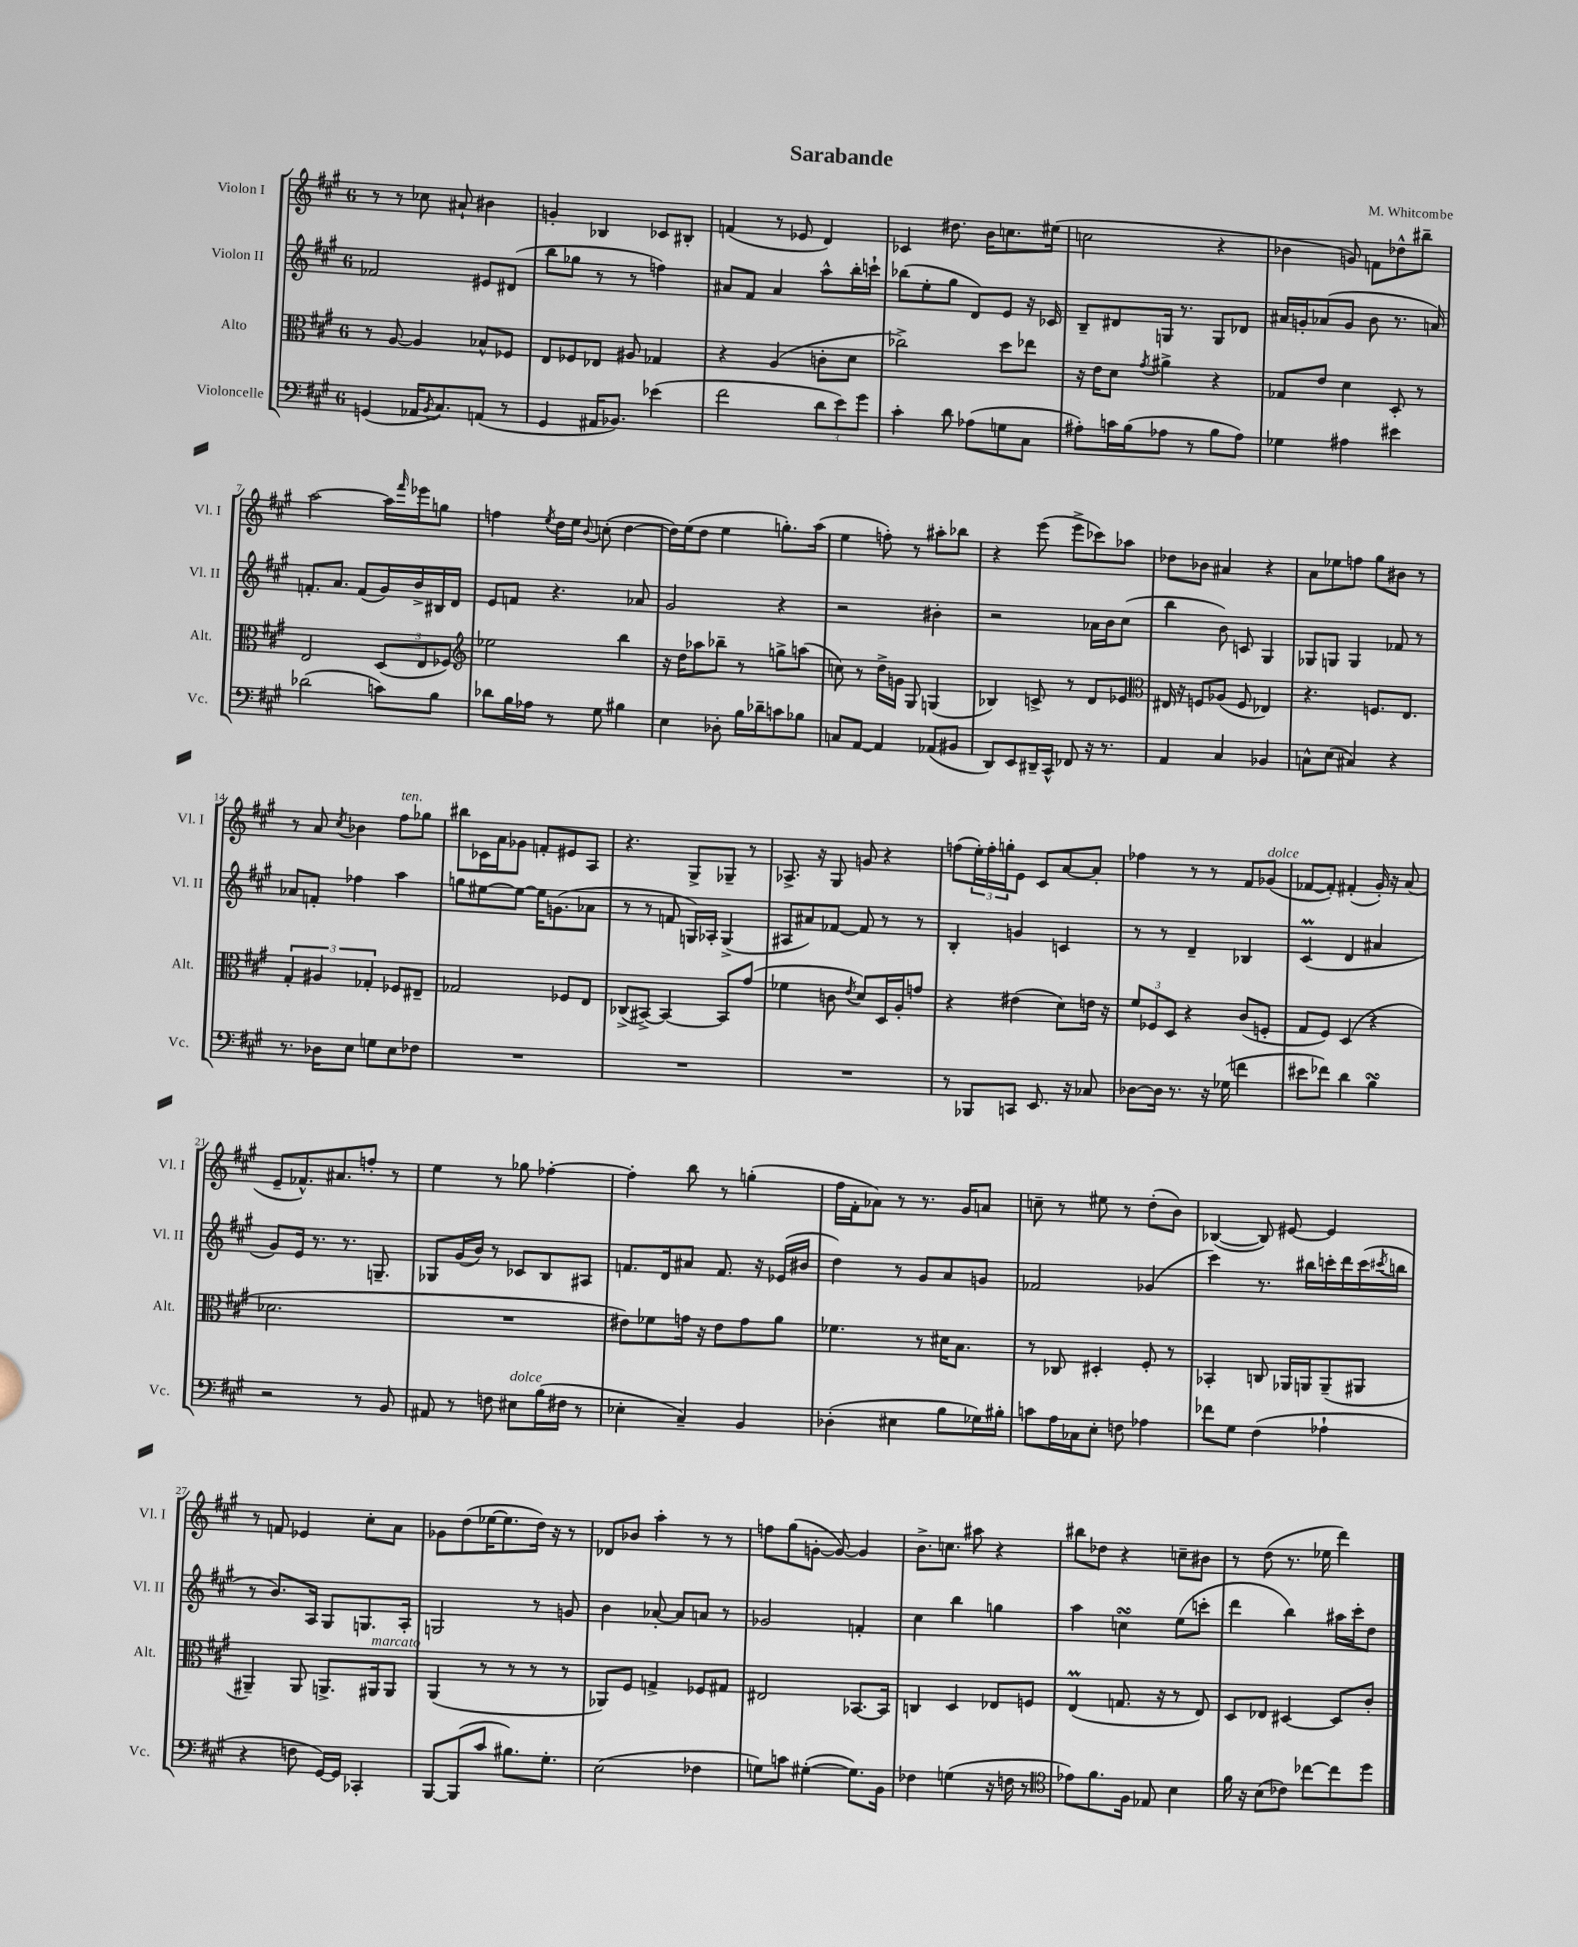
\header { title = "Sarabande" composer = "M. Whitcombe" }
<<
\new StaffGroup <<
\new Staff = "s0" \with { instrumentName = "Violon I" shortInstrumentName = "Vl. I" } {
    \clef treble \key a \major \once \override Staff.TimeSignature.style = #'single-digit \time 6/8
    r8 r8 ces''8 ais'8-! bis'4 |
    g'4-. bes4 ces'8 bis8-. |
    f'4( r8 ees'8 d'4) |
    ces'4 dis''8. b'16 c''8. eis''16( |
    c''2 r4 |
    bes'4 g'8) f'8 des''8-^ bis''8-- |
    a''2~ a''16 \grace { fis'''16 } ees'''16 g''8 |
    f''4 \acciaccatura { e''8 } d''16 e''16 \appoggiatura { b'8 } c''8-.( d''4~ |
    d''16) e''16( d''8 e''4 g''8.-.) a''16( |
    e''4 f''8-.) r8 ais''8-. bes''8 |
    r4 e'''8( e'''8-> ces'''8) aes''8 |
    des''8 bes'8 ais'4 r4 |
    a'8 ees''8 f''8 gis''8 bis'8 r8 |
    r8 a'8 \acciaccatura { cis''8 } bes'4 fis''8^\markup { \italic "ten." } ges''8 |
    bis''8 ces'16 a'16 ges'8 f'8-. eis'8 a8 |
    r4. gis8-> ges8-- r8 |
    aes8.-> r16 gis8 g'8 r4 |
    f''8( \tuplet 3/2 { e''16-.) f''16-. g''16-. } e'8 cis'8 a'8~ a'8-. |
    fes''4 r8 r8 fis'8 ges'8^\markup { \italic "dolce" }( |
    fes'8~ fes'8-.) fis'4-.( gis'16-.) r16 a'8( |
    e'8-- fes'8.-^) ais'8. f''8-. r8 |
    e''4 r8 ges''8 fes''4~-. |
    fes''4-. b''8 r8 g''4-.( |
    fis''16 fis'16-. aes'8) r8 r8. gis'16 a'8 |
    c''8-- r8 eis''8 r8 d''8-.( b'8) |
    bes4~( bes8) eis'8~ eis'4 |
    r8 f'8 ees'4 cis''8-. a'8 |
    ges'8 d''8( ees''16~ ees''8. d''16) r16 r8 |
    des'8 bes'8 a''4-. r8 r8 |
    f''8 gis''8( g'8~-. g'8~) g'4 |
    b'8.-> c''8. ais''8 r4 |
    bis''8 des''8 r4 c''8-- bis'8 |
    r8 d''8( r8. ees''16 d'''4) \bar "|." |
}
\new Staff = "s1" \with { instrumentName = "Violon II" shortInstrumentName = "Vl. II" } {
    \clef treble \key a \major \once \override Staff.TimeSignature.style = #'single-digit \time 6/8
    fes'2 eis'8 dis'8( |
    b''8 ges''8 r8 r8 f''4) |
    ais'8 fis'8 ais'4 a''8-^ b''16-. c'''16-! |
    bes''8( e''8-. gis''8 d'8) e'8 r16 ces'16 |
    b8-- dis'8 g16 r8. g8 des'8 |
    ais'16 g'16-. aes'8( g'8 b'8 r8. a'16) |
    f'8.-. a'8. f'8( gis'16) b'16-> bis16 d'16 |
    e'8 f'8 r4. aes'8 |
    gis'2 r4 |
    r2 bis'4-. |
    r2 aes'16 b'16 cis''8( |
    b''4 b'8) c'8 gis4 |
    ges8 g8 g4 fes'8 r8 |
    aes'8 f'8-. fes''4 a''4 |
    g''8 eis''8~ eis''8~ eis''16 g'8.( aes'8 |
    r8 r8 f'8 g16) aes16-. g4->( |
    ais8 ais'8) fes'8~ fes'8 r8 r8 |
    b4-. g'4 c'4 |
    r8 r8 d'4-- bes4 |
    cis'4\prall( d'4 ais'4 |
    gis'8) e'16 r8. r8. g8.-- |
    ges8 gis'16( b'16) r8 ces'8 b8 ais8 |
    f'8. d'16 ais'8 f'8. r16 ees'16( bis'16 |
    d''4) r8 gis'8 a'8 g'8 |
    fes'2 ges'4( |
    cis'''4) r8. bis''16 c'''16-. d'''16 c'''16( \acciaccatura { cis'''8 } b''16 |
    r8 b'8.) a16 gis8 g8. a16-. |
    g2 r8 g'8 |
    b'4 aes'8~-. aes'8 a'8 r8 |
    ges'2 f'4-. |
    cis''4 b''4 g''4 |
    a''4 c''4\turn e''8( c'''8-. |
    d'''4 b''4) ais''16 cis'''16-. d''8 \bar "|." |
}
\new Staff = "s2" \with { instrumentName = "Alto" shortInstrumentName = "Alt." } {
    \clef alto \key a \major \once \override Staff.TimeSignature.style = #'single-digit \time 6/8
    r8 a8~ a4 bes8-^ fes8 |
    e8 fes8 ees8 ais8 ges4 |
    r4 a4( c'8-. d'8 |
    ces''2->) d''8 ees''8 |
    r16 e'16 d'8 \acciaccatura { gis'8 } ais'4-> r4 |
    ges8 e'8 d'4 d8-. r8 |
    e2 \tuplet 3/2 { d8( e8 fes8) } |
    \clef treble ees''2 b''4 |
    r16 d''16 aes''8 bes''8-- r8 g''8-> a''8( |
    c''8) r8 d''16-> g'16 gis8 g4( |
    bes4) c'8-> r8 d'8 ees'8 |
    \clef alto eis16 r16 f8 aes8( f8 ees4) |
    r4. f8. e8. |
    \tuplet 3/2 { gis4-. ais4 ges4-. } fes8 eis8-- |
    ges2 fes8 e8 |
    ces8->( bis,8~->) bis,4~ bis,8 gis'8( |
    fes'4 c'8 \acciaccatura { e'8 } d'8) d16 a16-. g'8 |
    r4 eis'4( d'8) e'16 r16 |
    \tuplet 3/2 { fis'8 fes8 d8 } r4 cis'8( f8-. |
    gis8 fis8) d4( r4 |
    des'2. |
    R2. |
    eis'8) fes'8 g'16 r16 eis'8 g'8 a'8 |
    fes'4. r8 dis'16 b8. |
    r8 ces8 dis4-. fis8-. r8 |
    bes,4-. c8 aes,16 a,16 a,8--( ais,8 |
    ais,4--) ais,8 a,8.-> ais,16^\markup { \italic "marcato" } ais,8 |
    a,4( r8 r8 r8 r8 |
    aes,8) fis8 g4-> fes8 gis8 |
    eis2 bes,8.~ bes,16 |
    c4 d4 ees8 f8 |
    e4\prall( g8. r16 r8 e8) |
    d8 ees8 dis4~ dis8 cis'8-. \bar "|." |
}
\new Staff = "s3" \with { instrumentName = "Violoncelle" shortInstrumentName = "Vc." } {
    \clef bass \key a \major \once \override Staff.TimeSignature.style = #'single-digit \time 6/8
    g,4( aes,16 \acciaccatura { b,8 } cis8.) a,8( r8 |
    gis,4 ais,16 bes,8.) ees'4( |
    fis'2 \tuplet 3/2 { d'8 e'8) gis'8 } |
    cis'4-. d'8 aes8( g8 cis8 |
    ais8-.) c'16 b16( aes8 r8 b8 aes8) |
    ges4 ais4 eis'4 |
    des'2( c'8) b8 |
    des'8 b16 aes16 r8 gis8 bis4 |
    e4 des8-. b16 des'16-- c'8 bes8 |
    c8 a,8~ a,4 aes,8( bis,8 |
    d,8) e,8 dis,16-- cis,16-^ fes,8 r16 r8. |
    a,4 cis4 bes,4 |
    c8-^ e8( cis4) r4 |
    r8. des16 e8 g8 e8 fes8 |
    R2. |
    R2. |
    R2. |
    r8 bes,,8 c,8 e,8. r16 ces8 |
    des8~ des16 r8. r16 ges16( f'4 |
    eis'8 fes'8) d'4 b4\turn |
    r2 r8 b,8 |
    ais,8 r8 f8 eis8^\markup { \italic "dolce" } b16( fis16 r8 |
    ees4-. cis4--) b,4 |
    des4-.( eis4 b8 ges16) bis16-. |
    c'8 a16 ces16 e8-. f8 aes4 |
    fes'8 gis8 fis4( aes4-! |
    r4 f8 gis,16~) gis,16 ces,4-. |
    b,,8~ b,,8( cis'8 bis8.) gis8.-. |
    e2( fes4 |
    g8) c'8 gis4~-.( gis8.) b,16 |
    fes4 g4( r16 f16 r8 |
    \clef tenor ees'8) fis'8. fis16 ees8 b4 |
    fis'16 r16 b8( ces'8) ces''8~ ces''8 d''8 \bar "|." |
}
>>
>>
